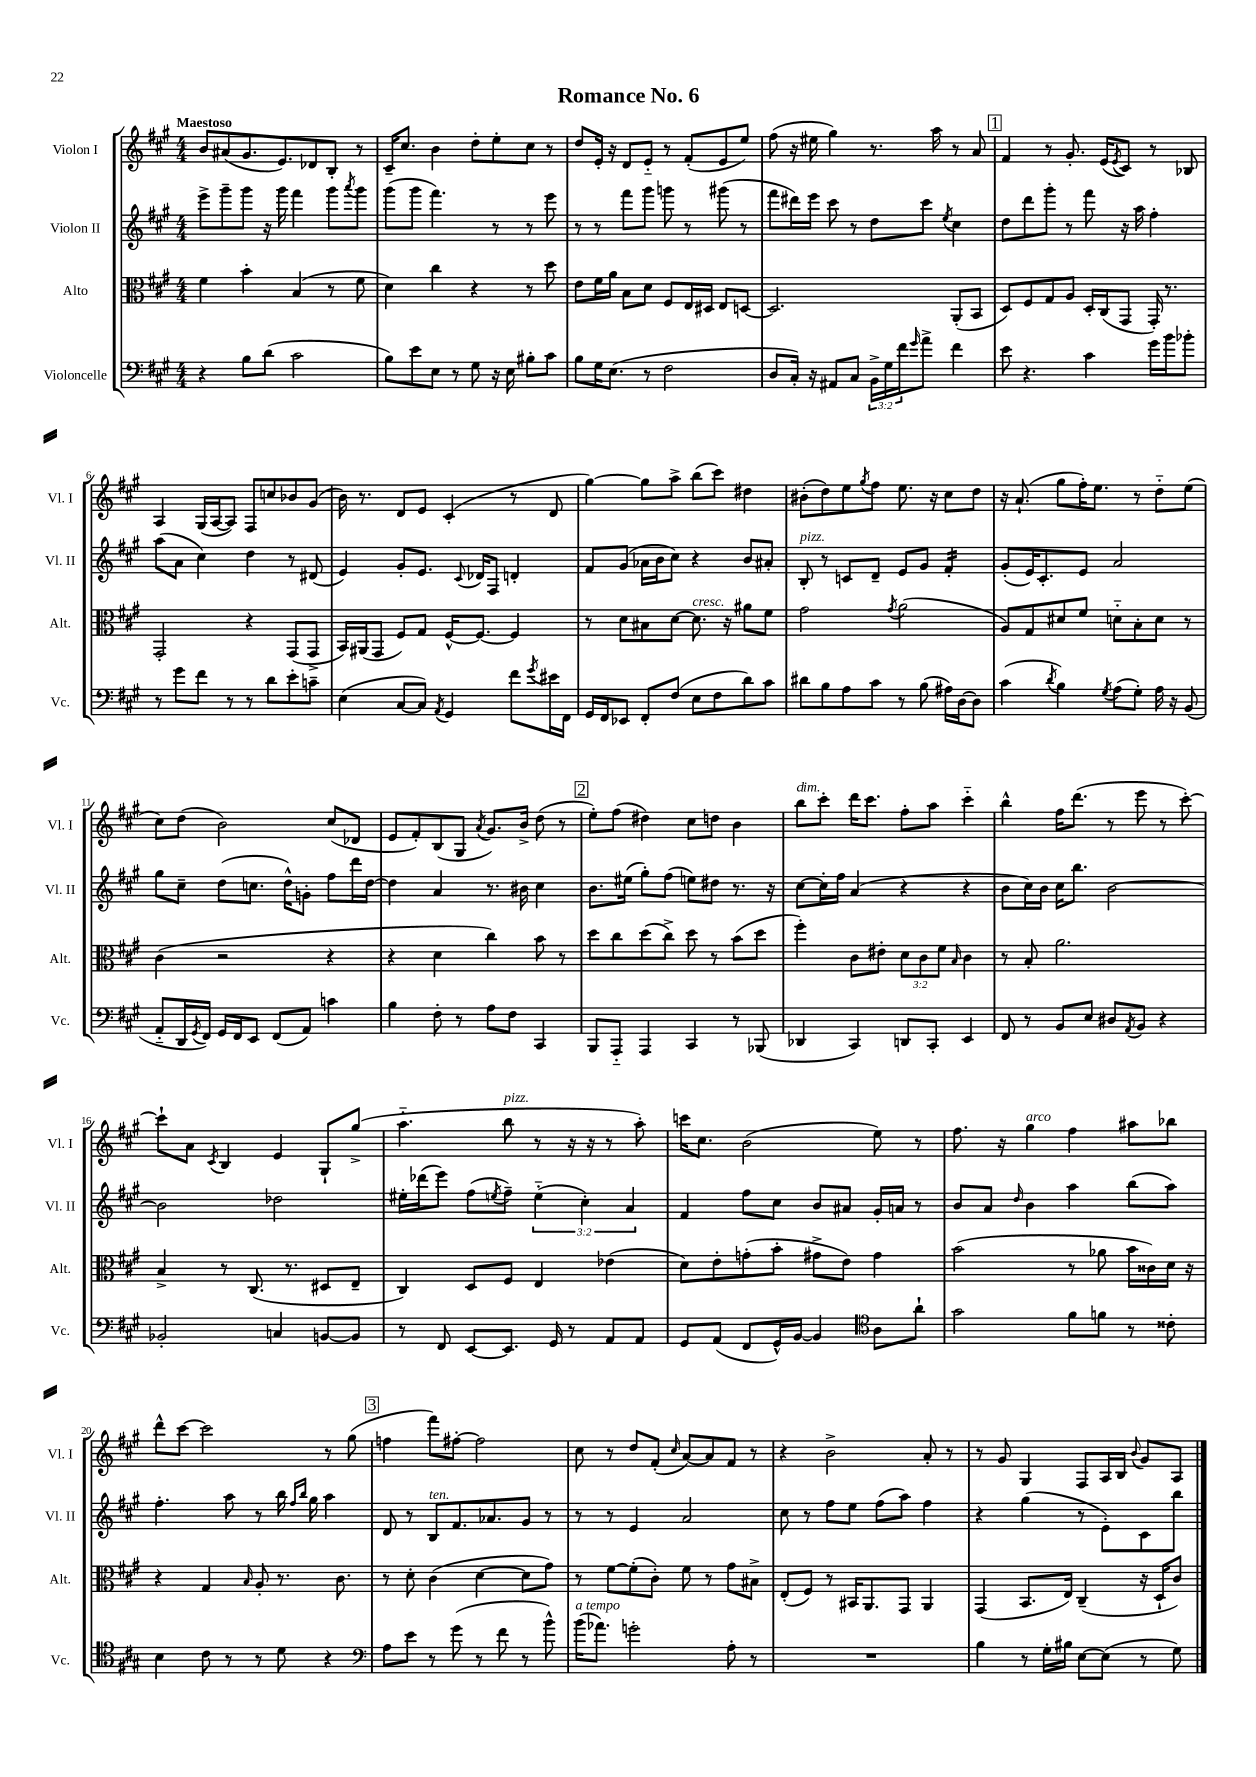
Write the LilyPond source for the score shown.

\header { title = "Romance No. 6" }
<<
\new StaffGroup <<
\new Staff = "s0" \with { instrumentName = "Violon I" shortInstrumentName = "Vl. I" } {
    \clef treble \key a \major \numericTimeSignature \time 4/4 \tempo "Maestoso"
    b'8 ais'8( gis'8. e'8.) des'8 b8-. r8 |
    cis'16-- cis''8. b'4 d''8-. e''8-. cis''8 r8 |
    d''8 e'16-. r16 d'8 e'8-_ r8 fis'8-.( e'8 e''8) |
    fis''8( r16 eis''16 gis''4) r8. a''16 r8 a'8 |
    \mark \markup { \box "1" } fis'4 r8 gis'8.-. e'16( \acciaccatura { e'8 } cis'8) r8 bes8 |
    a4 gis16( a16~ a8) fis8 c''8 bes'8 gis'8( |
    b'16) r8. d'8 e'8 cis'4-.( r8 d'8 |
    gis''4~) gis''8 a''8-> b''8( cis'''8) dis''4 |
    bis'8-.( d''8) e''8 \acciaccatura { gis''8 } fis''8 e''8. r16 cis''8 d''8 |
    r16 a'8.-!( gis''8 fis''16-.) e''8. r8 d''8-_ e''8( |
    cis''8) d''8( b'2) cis''8( des'8 |
    e'8 fis'8-.) b8( gis8 \acciaccatura { a'8 } gis'8.) b'16-> d''8( r8 |
    \mark \markup { \box "2" } e''8-.) fis''8( dis''4) cis''8 d''8 b'4 |
    b''8^\markup { \italic "dim." } cis'''8-. d'''16 cis'''8. fis''8-. a''8 cis'''4-_ |
    b''4-^ fis''16 d'''8.( r8 e'''8 r8 cis'''8~-.) |
    cis'''8-! a'8 \acciaccatura { cis'8 } b4 e'4 gis8-! gis''8->( |
    a''4.-_ b''8^\markup { \italic "pizz." } r8 r16 r16 r8 a''8-.) |
    c'''16 cis''8. b'2( e''8) r8 |
    fis''8. r16 gis''4^\markup { \italic "arco" } fis''4 ais''8 bes''8 |
    d'''8-^ cis'''8~ cis'''2 r8 gis''8( |
    \mark \markup { \box "3" } f''4 fis'''8) fis''8~-. fis''2 |
    cis''8 r8 d''8 fis'8-.( \grace { cis''16 } a'8~) a'8 fis'8 r8 |
    r4 b'2-> a'8-. r8 |
    r8 gis'8 gis4 fis8 a16 b16 \appoggiatura { b'8 } gis'8 a8 \bar "|." |
}
\new Staff = "s1" \with { instrumentName = "Violon II" shortInstrumentName = "Vl. II" } {
    \clef treble \key a \major \numericTimeSignature \time 4/4 \override Staff.TupletNumber.text = #tuplet-number::calc-fraction-text
    e'''8-> gis'''8-- gis'''8 r16 gis'''16 fis'''4 gis'''8 \acciaccatura { a'''8 } gis'''8 |
    gis'''8( gis'''8 fis'''4.) r8 r8 e'''8 |
    r8 r8 fis'''8 gis'''8 g'''8 r8 gis'''8( r8 |
    fis'''8 dis'''16) e'''16 cis'''8 r8 d''8 cis'''8 \acciaccatura { e''8 } cis''4 |
    \mark \markup { \box "1" } d''8 d'''8 gis'''8-. r8 fis'''8 r16 a''16 fis''4-. |
    a''8( a'8 cis''4) d''4 r8 dis'8( |
    e'4) gis'8-. e'8. \appoggiatura { cis'8 } des'16 fis8 d'4-. |
    fis'8 gis'8( aes'16 b'16 cis''8) r4 b'8 ais'8-. |
    b8-.^\markup { \italic "pizz." } r8 c'8 d'8-- e'8 gis'8 fis'4:16-. |
    gis'8-.( e'16) cis'8.-. e'8 a'2 |
    gis''8 cis''8-- d''8( c''8. d''16-^) g'8-. fis''8 d'''16 d''16~ |
    d''4 a'4 r8. bis'16 cis''4 |
    \mark \markup { \box "2" } b'8. eis''16( gis''8-.) fis''8( e''8) dis''8 r8. r16 |
    cis''8~ cis''16-. fis''16 a'4( r4 r4 |
    b'8 cis''16) b'16 cis''16 b''8. b'2~ |
    b'2 des''2 |
    eis''16-. des'''16( e'''8) fis''8( \acciaccatura { e''8 } fis''8--) \tuplet 3/2 { e''4-_( cis''4-.) a'4 } |
    fis'4 fis''8 cis''8 b'8 ais'8 gis'16-. a'16 r8 |
    b'8 a'8 \grace { d''16 } b'4 a''4 b''8( a''8) |
    fis''4.-. a''8 r8 b''16 \grace { fis''16 b''16 } gis''16 a''4 |
    \mark \markup { \box "3" } d'8 r8 b8^\markup { \italic "ten." } fis'8. aes'8. gis'8 r8 |
    r8 r8 e'4 a'2 |
    cis''8 r8 fis''8 e''8 fis''8( a''8) fis''4 |
    r4 gis''4( r8 e'8-.) cis'8 b''8 \bar "|." |
}
\new Staff = "s2" \with { instrumentName = "Alto" shortInstrumentName = "Alt." } {
    \clef alto \key a \major \numericTimeSignature \time 4/4 \override Staff.TupletNumber.text = #tuplet-number::calc-fraction-text
    fis'4 b'4-. b4( r8 fis'8 |
    d'4) cis''4 r4 r8 d''8 |
    e'8 fis'16 a'16 b8 d'8 fis8 e16 dis16 e8 d8~ |
    d2. a,8-.( b,8 |
    \mark \markup { \box "1" } d8) fis8 gis8 a8 d16-. cis16( gis,8 gis,16-.) r8. |
    gis,2-. r4 gis,8( gis,8-> |
    b,16) ais,16( gis,8 fis8) gis8 fis16~-^ fis8.~ fis4 |
    r8 d'8 bis8 d'8~ d'8.^\markup { \italic "cresc." } r16 ais'8 fis'8 |
    gis'2 \acciaccatura { gis'8 } a'2( |
    a8) gis8 dis'8 fis'8 d'8-_ b8-. d'8 r8 |
    cis'4( r2 r4 |
    r4 d'4 cis''4) b'8 r8 |
    \mark \markup { \box "2" } d''8 cis''8 d''8( cis''8->) d''8 r8 b'8( d''8 |
    fis''4-.) cis'8 eis'8-. \tuplet 3/2 { d'8 cis'8 fis'8 } \grace { b16 } cis'4 |
    r8 b8-. a'2. |
    b4-> r8 cis8.( r8. dis8 e8-- |
    cis4) d8 fis8 e4 ees'4( |
    d'8) e'8-. g'8-.( b'8-. gis'8-> e'8) gis'4 |
    b'2( r8 aes'8 b'16 cisis'16) d'16 r16 |
    r4 gis4 \grace { b16 } a8-. r8. cis'8. |
    \mark \markup { \box "3" } r8 d'8-. cis'4( d'4~ d'8 gis'8) |
    r8 fis'8~ fis'8-.( cis'8-.) fis'8 r8 gis'8 bis8-> |
    e8-.( fis8) r8 bis,16 a,8. gis,8 a,4 |
    gis,4( b,8. e16) cis4--( r16 d16-! cis'8) \bar "|." |
}
\new Staff = "s3" \with { instrumentName = "Violoncelle" shortInstrumentName = "Vc." } {
    \clef bass \key a \major \numericTimeSignature \time 4/4 \override Staff.TupletNumber.text = #tuplet-number::calc-fraction-text
    r4 b8 d'8( cis'2 |
    b8) e'8 e8 r8 gis8 r16 e16 bis8-. cis'8 |
    b8 gis16 e8.( r8 fis2 |
    d8 cis16-.) r16 ais,8 cis8 \tuplet 3/2 { b,16-> gis16 fis'16 } \grace { gis'16 } a'8-> fis'4 |
    \mark \markup { \box "1" } e'8 r4. cis'4 gis'16 b'16 bes'8-. |
    r8 gis'8 fis'8 r8 r8 d'8 e'8-. c'8-- |
    e4( cis8~ cis8) \acciaccatura { a,8 } gis,4 fis'8 \acciaccatura { gis'8 } eis'16 fis,16 |
    gis,16 fis,16 ees,8 fis,8-. fis8( e8 fis8 d'8) cis'8 |
    dis'8 b8 a8 cis'8 r8 b8( ais16) d16~ d8 |
    cis'4( \acciaccatura { d'8 } b4) \acciaccatura { gis8 } a8( gis8-.) a16 r16 b,8( |
    a,8-_ d,16 \acciaccatura { gis,8 } fis,16) gis,16 fis,16 e,8 fis,8( a,8) c'4 |
    b4 fis8-. r8 a8 fis8 cis,4 |
    \mark \markup { \box "2" } b,,8 a,,8-_ a,,4 cis,4 r8 bes,,8( |
    des,4 cis,4) d,8 cis,8-. e,4 |
    fis,8 r8 b,8 e8 dis8 \acciaccatura { a,8 } b,8 r4 |
    bes,2-. c4 b,8~ b,8 |
    r8 fis,8 e,8~ e,8. gis,16 r8 a,8 a,8 |
    gis,8 a,8( fis,8 gis,16-^) b,16~ b,4 \clef tenor a8 a'8-! |
    gis'2 fis'8 f'8 r8 cisis'8-. |
    b4 cis'8 r8 r8 d'8 r4 |
    \mark \markup { \box "3" } \clef bass a8 e'8 r8 gis'8( r8 fis'8 r8 b'8-^) |
    b'16^\markup { \italic "a tempo" }( aes'8.) g'2-. a8-. r8 |
    R1 |
    b4 r8 gis16-. bis16 e8~ e8( r8 gis8) \bar "|." |
}
>>
>>
